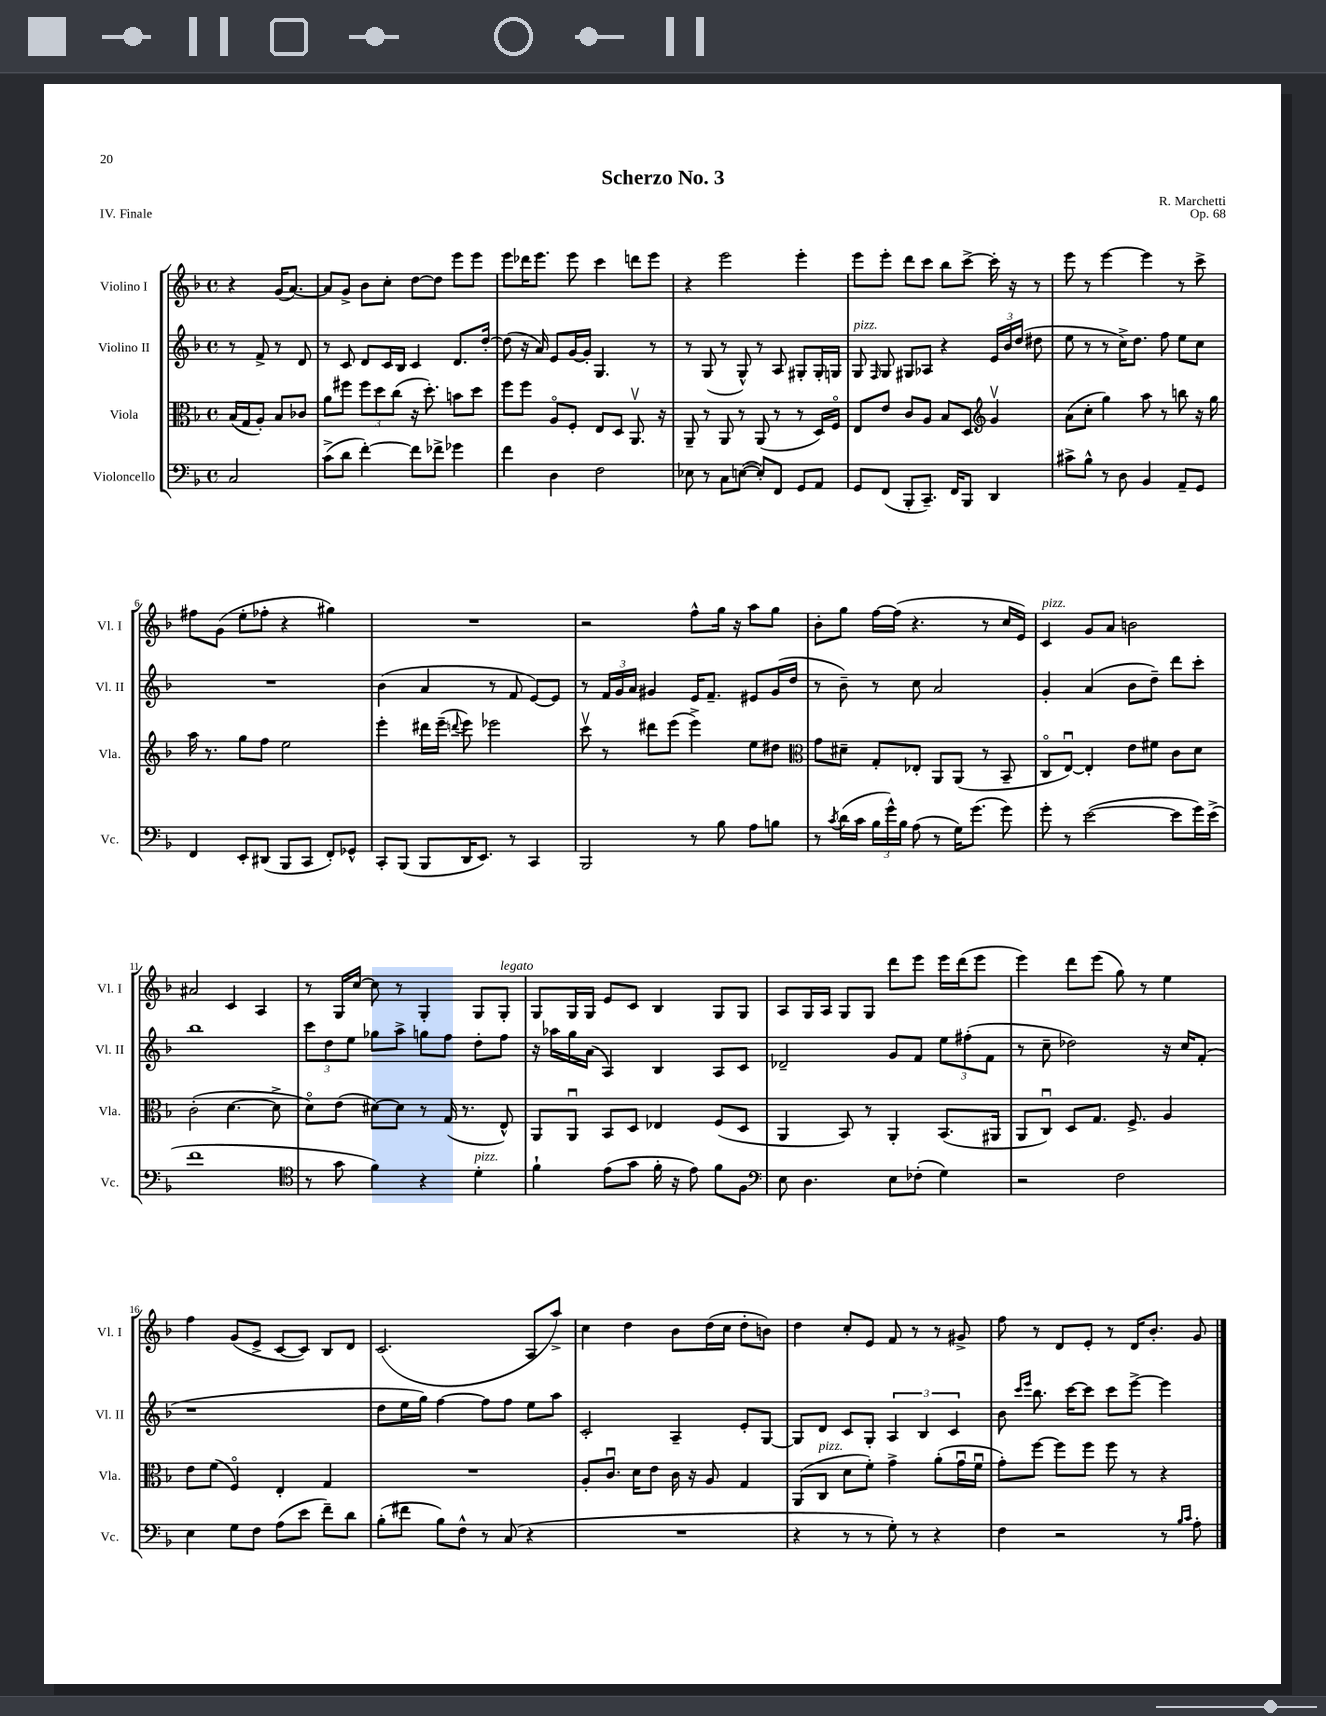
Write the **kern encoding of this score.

**kern	**kern	**kern	**kern
*staff4	*staff3	*staff2	*staff1
*clefF4	*clefC3	*clefG2	*clefG2
*k[b-]	*k[b-]	*k[b-]	*k[b-]
*M4/4	*M4/4	*M4/4	*M4/4
*met(c)	*met(c)	*met(c)	*met(c)
2C	(16B-	8r	4r
.	16G	.	.
.	8A')	8f^	.
.	8B-	8r	(16g
.	.	.	[8.a)
.	8c-	8d	.
=	=	=	=
(8c^	8a	8r	8a]
8d	8ff#	8c	8g^
[4f')	12ff#	8d	8b-
.	12dd	.	.
.	.	16c	8cc'
.	(12cc	.	.
.	.	16B-	.
8f]	16r	4c	[8dd
.	8.dd')	.	.
8f-^	.	.	8dd]
4g-	8b	8.d	8eee
.	8dd	.	8eee
.	.	[16dd'	.
=	=	=	=
4f	8ff	(8dd]	8eee
.	8ff	16r	16ddd-
.	.	16a)	8.eee
4D	8Ao	8e	.
.	8F'	[16g	8eee
.	.	16g']	.
2F	8E	4.G	4ccc
.	8D	.	.
.	8.AAv	.	8ddd
.	.	8r	8eee
.	16r	.	.
=	=	=	=
8E-	8AA~	8r	4r
8r	8r	(8G	.
8C	8AA	8r	2eee
([8E	8r	8G^^)	.
8E'])	(8AA	8r	.
8FF	8r	8A	.
8GG	8r	8G#'	4eee'
8AA	16D)	16G#'	.
.	16Fo	16G	.
=	=	=	=
8GG	8E	8G	8eee
.	.	16qqF	.
(8FF	8e	8G	8eee'
8BBB-'	8c	8G#	8ddd
8.CC~)	8A	8A-	8ccc
.	8B-	4r	8bb-
16FF	.	.	.
8BBB-	8D	.	[8ccc^
*	*clefG2	*	*
4DD	4gv	24e	16ccc']
.	.	24b-	.
.	.	.	16r
.	.	(24dd	.
.	.	8dd#	8r
=	=	=	=
8c#^	(8a	8ee	8eee
8B-^^	8cc'	8r	8r
8r	4gg)	8r	[4eee
8D	.	16cc^)	.
.	.	8.dd	.
4BB-	8aa	.	4eee]
.	8r	8ff	.
8AA~	8bb	8ee	8r
8GG	16r	8cc	8ccc^
.	16gg	.	.
=	=	=	=
4FF	16aa	1r	8ff#
.	8.r	.	.
.	.	.	(8g
8EE'	8gg	.	8ee'
(8DD#	8ff	.	8ff-'
8BBB-	2ee	.	4r
8CC	.	.	.
8FF')	.	.	4gg#)
8GG-^^	.	.	.
=	=	=	=
8CC'	4eee'	(4b-	1r
(8BBB-	.	.	.
8BBB-	16ddd#	4a	.
.	(16eee~	.	.
.	8qqddd	.	.
16DD	8eee)	.	.
8.EE)	.	.	.
.	2eee-	8r	.
8r	.	8f	.
4CC	.	[8e)	.
.	.	8e]	.
=	=	=	=
2BBB-	8cccv	8r	2r
.	8r	24f	.
.	.	24g	.
.	.	24a	.
.	8ddd#	4g#	.
.	(8eee	.	.
8r	4eee^)	16e	8ff^^
.	.	8.f~	.
8B-	.	.	16gg
.	.	.	16r
8A	8ee	8e#	8aa
8B	8dd#	(16g#	8gg
.	.	16dd	.
=	=	=	=
*	*clefC3	*	*
8r	8g	8r	8b-'
8qc	.	.	.
(16d	8d#~	8b-~)	8gg
16c	.	.	.
24B-	8G'	8r	[16ff
24g^^)	.	.	.
.	.	.	(16ff]
24B-	.	.	.
(8A	8E-'	8cc	4.r
8r	8AA	2a	.
16G)	(8AA	.	.
(8.g	.	.	.
.	8r	.	8r
8g)	8BB-~	.	16cc
.	.	.	16e)
=	=	=	=
8g'	8Co	4g'	4c
8r	[8Eu)	.	.
([2e	4E']	(4a	8g
.	.	.	8a
.	8e	8b-	2b
.	8f#	8dd~)	.
8e]	8c	8ddd	.
16g)	8d	8ccc'	.
(16e^	.	.	.
=	=	=	=
1f	(2c'	1bb-	2a#
.	[4.d	.	4c
.	.	.	4A
.	8d^]	.	.
=	=	=	=
*clefC4	*	*	*
8r	8do)	12ccc	8r
.	.	12dd	.
8g	(8e	.	16G
.	.	12ee	.
.	.	.	[16cc
4f)	[8d#)	8gg-	8cc]
.	8d#]	8aa^	8r
4r	8r	8gg	4G'
.	(16G	8ff	.
.	8.r	.	.
4d'	.	8dd'	8G
.	8E^^)	8ff	8G'
=	=	=	=
4f`	8AA	16r	8G
.	.	16aa-	.
.	8AAu	16gg	16G
.	.	(16a	16G
(8e	8BB-	4A)	8e
8g	8D	.	8c
16f'	4E-	4B-	4B-
16r	.	.	.
8e)	.	.	.
8f	(8F	8A	8G
8F	8D	8c	8G
=	=	=	=
*clefF4	*	*	*
8E	4AA	2d-~	8A
4.D	.	.	16G
.	.	.	16A
.	8BB-)	.	8G
.	8r	.	8G
8E	4AA'	8g	8ddd
(8F-'	.	8f	8eee
4G)	(8.BB-	12ee	16eee
.	.	.	(16ddd
.	.	(12ff#'	.
.	.	.	8eee
.	.	12f	.
.	16AA#	.	.
=	=	=	=
2r	8AA	8r	4eee)
.	8Cu)	8cc~	.
.	8D	2dd-)	8ddd
.	8.G	.	(8eee
2F	.	.	8gg)
.	8.F^	.	.
.	.	.	8r
.	4A	16r	4ee
.	.	16cc	.
.	.	(8f'	.
=	=	=	=
4E	8e	1r	4ff
.	(8f	.	.
8G	4Fo)	.	(8g
8F	.	.	8e^
(8A	4E'	.	[8c
8e	.	.	8c])
8f~)	4G	.	8B-
8d	.	.	8d
=	=	=	=
(8B-'	1r	8dd	(2.c
8f#	.	16ee	.
.	.	16gg)	.
8B-)	.	[4ff	.
8F^^	.	.	.
8r	.	8ff]	.
(8C	.	8ff	.
4r	.	8ee	8A
.	.	8aa	8aa^)
=	=	=	=
1r	8A'	2c'	4cc
.	8.cu	.	.
.	.	.	4dd
.	16d	.	.
.	8e	.	.
.	16c	4A~	8b-
.	16r	.	.
.	8A	.	(16dd
.	.	.	16cc
.	4G	8e'	8dd'
.	.	[8G	8b)
=	=	=	=
4r	(8AA	8G]	4dd
.	8C	8d	.
8r	8d	8c	8cc'
8r	8f')	8G'	8e
8G')	4g^	6A	8f
8r	.	.	8r
.	.	6B-	.
4r	(8a'	.	8r
.	.	6c	.
.	16gu	.	8g#^
.	16fu	.	.
=	=	=	=
4F	8g')	8b-	8ff
.	.	16qqccc	.
.	.	16qqeee	.
.	[8ff	8.bb-	8r
2r	8ff]	.	8d
.	.	[16ccc	.
.	8ff	8ccc]	8e'
.	8ff	8ccc	8r
.	8r	[8eee^	16d
.	.	.	8.b-'
8r	4r	4eee]	.
16qqB-	.	.	.
16qqc	.	.	.
8A'	.	.	8g
==	==	==	==
*-	*-	*-	*-
